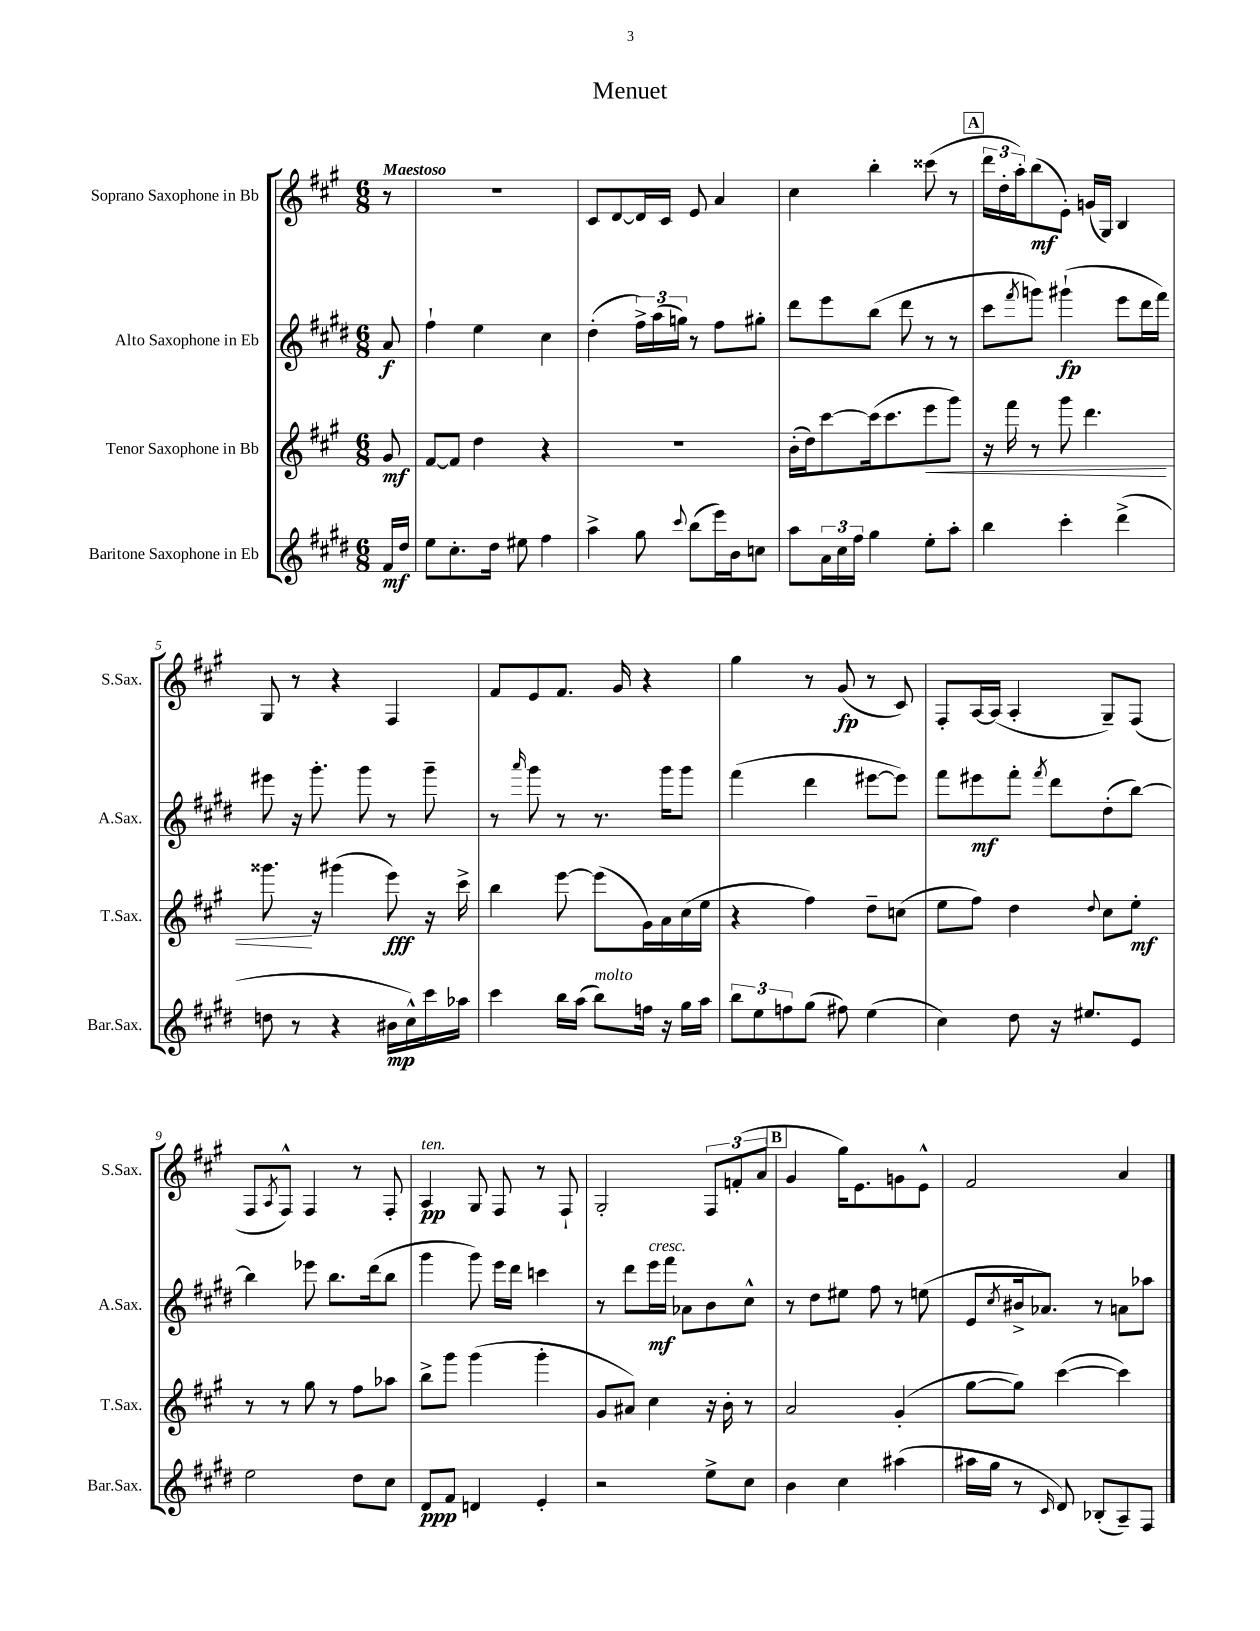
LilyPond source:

\header { title = "Menuet" }
<<
\new StaffGroup <<
\new Staff = "s0" \with { instrumentName = "Soprano Saxophone in Bb" shortInstrumentName = "S.Sax." } {
    \clef treble \key a \major \numericTimeSignature \time 6/8 \partial 8 \tempo "Maestoso"
    r8 |
    R2. |
    cis'8 d'8~ d'16 cis'16 e'8 a'4 |
    cis''4 b''4-. cisis'''8( r8 |
    \mark \markup { \box "A" } \tuplet 3/2 { d'''16 d''16-. a''16-.) } b''8\mf( e'8-.) g'16( gis16) b4 |
    gis8 r8 r4 fis4 |
    fis'8 e'8 fis'8. gis'16 r4 |
    gis''4 r8 gis'8\fp( r8 cis'8) |
    fis8-. a16~ a16( a4-. gis8--) fis8( |
    fis8 \acciaccatura { a8 } fis8-^) fis4 r8 fis8-. |
    a4\pp^\markup { \italic "ten." } gis8 fis8 r8 fis8-! |
    gis2-. \tuplet 3/2 { fis8 f'8-.( a'8 } |
    \mark \markup { \box "B" } gis'4 gis''16) e'8. g'8 e'8-^ |
    fis'2 a'4 \bar "|." |
}
\new Staff = "s1" \with { instrumentName = "Alto Saxophone in Eb" shortInstrumentName = "A.Sax." } {
    \clef treble \key e \major \numericTimeSignature \time 6/8 \partial 8
    a'8\f |
    fis''4-! e''4 cis''4 |
    dis''4-.( \tuplet 3/2 { fis''16->) a''16( g''16) } r8 fis''8 gis''8-. |
    dis'''8 e'''8 b''8( dis'''8 r8 r8 |
    \mark \markup { \box "A" } cis'''8 \acciaccatura { fis'''8 } g'''8) gis'''4-!\fp( e'''8 dis'''16 fis'''16) |
    eis'''8 r16 gis'''8.-. gis'''8 r8 gis'''8-- |
    r8 \grace { a'''16 } gis'''8 r8 r8. gis'''16 gis'''8 |
    fis'''4( dis'''4 eis'''8~ eis'''8) |
    fis'''8 eis'''8\mf fis'''8-. \acciaccatura { fis'''8 } dis'''8 dis''8-.( b''8~) |
    b''4 ees'''8 b''8. dis'''16( b''8 |
    gis'''4 gis'''8) e'''16 dis'''16 c'''4 |
    r8 dis'''8 e'''16\mf^\markup { \italic "cresc." } fis'''16 aes'8 b'8 cis''8-^ |
    \mark \markup { \box "B" } r8 dis''8 eis''8 fis''8 r8 e''8( |
    e'8 \acciaccatura { cis''8 } bis'16-> aes'8.) r8 a'8 aes''8 \bar "|." |
}
\new Staff = "s2" \with { instrumentName = "Tenor Saxophone in Bb" shortInstrumentName = "T.Sax." } {
    \clef treble \key a \major \numericTimeSignature \time 6/8 \partial 8
    gis'8\mf |
    fis'8~ fis'8 d''4 r4 |
    R2. |
    b'16-.( d''16) cis'''8~ cis'''16( cis'''8. e'''8\< gis'''8) |
    \mark \markup { \box "A" } r16 fis'''16 r8 gis'''8 d'''4. |
    gisis'''8.\! r16 gis'''4( e'''8\fff) r16 cis'''16-> |
    b''4 e'''8~ e'''8( gis'16) a'16 cis''16( e''16 |
    r4 fis''4) d''8-- c''8( |
    e''8 fis''8) d''4 \appoggiatura { d''8 } cis''8 e''8-.\mf |
    r8 r8 gis''8 r8 fis''8 aes''8 |
    b''8-> gis'''8 gis'''4( gis'''4-. |
    gis'8 ais'8) cis''4 r16 b'16-. r8 |
    \mark \markup { \box "B" } a'2 gis'4-.( |
    gis''8~ gis''8) cis'''4~( cis'''4) \bar "|." |
}
\new Staff = "s3" \with { instrumentName = "Baritone Saxophone in Eb" shortInstrumentName = "Bar.Sax." } {
    \clef treble \key e \major \numericTimeSignature \time 6/8 \partial 8
    fis'16\mf dis''16 |
    e''8 cis''8.-. dis''16 eis''8 fis''4 |
    a''4-> gis''8 \appoggiatura { cis'''8 } b''8( e'''16) b'16 c''8 |
    a''8 \tuplet 3/2 { a'16 cis''16 fis''16 } gis''4 e''8-. a''8-. |
    \mark \markup { \box "A" } b''4 cis'''4-. dis'''4->( |
    d''8 r8 r4 bis'16\mp cis''16-^) cis'''16 aes''16 |
    cis'''4 b''16 a''16( b''8^\markup { \italic "molto" }) f''16 r16 gis''16 a''16 |
    \tuplet 3/2 { b''8 e''8 f''8 } gis''8( fis''8) e''4( |
    cis''4) dis''8 r16 eis''8. e'8 |
    e''2 dis''8 cis''8 |
    dis'8\ppp fis'8 d'4 e'4-. |
    r2 e''8-> cis''8 |
    \mark \markup { \box "B" } b'4 cis''4 ais''4( |
    ais''16 gis''16 r8 \grace { cis'16 } dis'8) bes8-.( a8--) fis8 \bar "|." |
}
>>
>>
